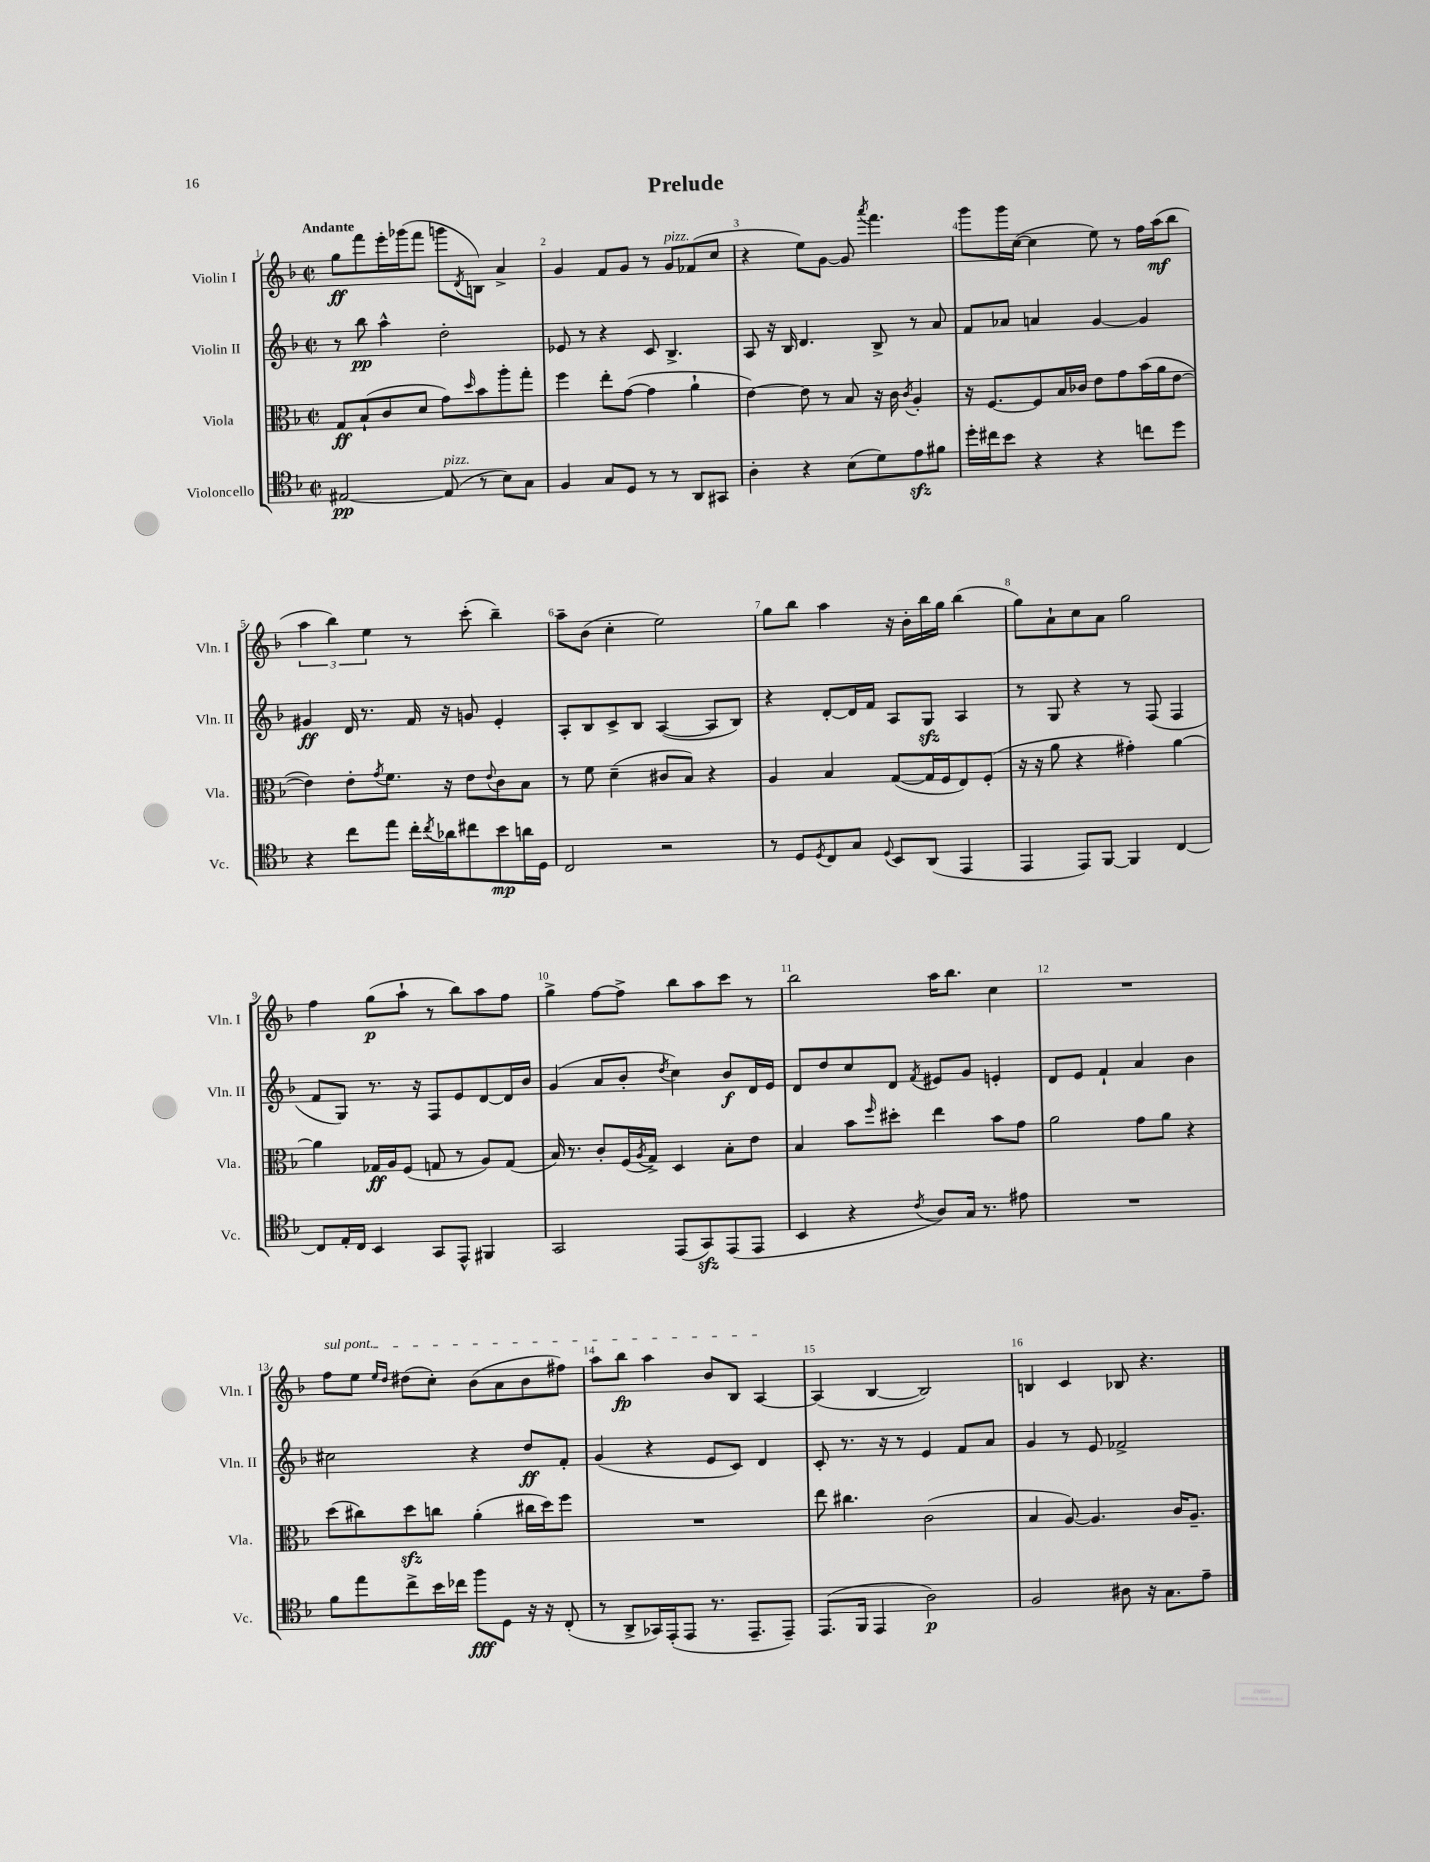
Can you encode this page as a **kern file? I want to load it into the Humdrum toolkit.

**kern	**dynam	**kern	**dynam	**kern	**dynam	**kern	**dynam
*part4	*part4	*part3	*part3	*part2	*part2	*part1	*part1
*staff4	*staff4	*staff3	*staff3	*staff2	*staff2	*staff1	*staff1
*I"Violoncello	*	*I"Viola	*	*I"Violin II	*	*I"Violin I	*
*I'Vc.	*	*I'Vla.	*	*I'Vln. II	*	*I'Vln. I	*
*clefC4	*	*clefC3	*	*clefG2	*	*clefG2	*
*k[b-]	*	*k[b-]	*	*k[b-]	*	*k[b-]	*
*M2/2	*	*M2/2	*	*M2/2	*	*M2/2	*
*met(c|)	*	*met(c|)	*	*met(c|)	*	*met(c|)	*
=1	=1	=1	=1	=1	=1	=1	=1
!	!	!	!	!	!	!LO:TX:a:B:t=Andante	!
[2E#X/	pp	8G/L	ff	8r	.	8gg\L	ff
.	.	(8B-`/	.	8bb-\	pp	8fff\	.
.	.	8c/	.	4aa^^\	.	16eee'\L	.
.	.	.	.	.	.	(16ggg-X\J	.
.	.	8d/J	.	.	.	8fff\J	.
!LO:TX:a:i:t=pizz.	!	!	!	!	!	!	!
(8E#/]	.	8g\L)	.	2dd'\	.	8gggn\L	.
.	.	16qqdd/	.	.	.	8qd/	.
8r	.	8b-\	.	.	.	8Bn\J)	.
8B-\L)	.	8aa'\	.	.	.	4a^/	.
8G\J	.	8gg'\J	.	.	.	.	.
=2	=2	=2	=2	=2	=2	=2	=2
4F/	.	4ff\	.	8e-X/	.	4g/	.
.	.	.	.	8r	.	.	.
8G/L	.	8ee'\L	.	4r	.	8f/L	.
8D/J	.	([8g\J	.	.	.	8g/J	.
8r	.	4g\]	.	8c/	.	8r	.
!	!	!	!	!	!	!LO:TX:a:i:t=pizz.	!
8r	.	.	.	4.B-^/	.	8g/L	.
8AA/L	.	4a`\	.	.	.	(8f-X/	.
8GG#X/J	.	.	.	.	.	8cc/J	.
=3	=3	=3	=3	=3	=3	=3	=3
4A'\	.	[4e\)	.	8A/	.	4r	.
.	.	.	.	16r	.	.	.
.	.	.	.	16B-/	.	.	.
4r	.	8e\]	.	4.d/	.	8ee\L)	.
.	.	8r	.	.	.	[8g\J	.
(8B-\L	.	8B-/	.	.	.	8g/]	.
.	.	.	.	.	.	8qaaa/	.
8d\)	.	16r	.	8B-^/	.	4.fff\	.
.	.	16c\	.	.	.	.	.
.	.	8qc/	.	.	.	.	.
8ezz\	.	4A'/	.	8r	.	.	.
8f#X\J	.	.	.	8a/	.	.	.
=4	=4	=4	=4	=4	=4	=4	=4
16dd'\LL	.	16r	.	8f/L	.	8ggg\L	.
16cc#X\J	.	[8.F/L	.	.	.	.	.
8b-\J	.	.	.	8a-X/J	.	16ggg\L	.
.	.	.	.	.	.	([16cc\JJ	.
4r	.	8F/]	.	4an/	.	4cc\]	.
.	.	16B-/L	.	.	.	.	.
.	.	16c-X/JJ	.	.	.	.	.
4r	.	8e\L	.	[4g/	.	8ee\)	.
.	.	8g\	.	.	.	8r	.
8ccn\L	.	(16b-\L	.	4g/]	.	16ff\LL	.
.	.	16a\J	.	.	.	(16aa\J	mf
8dd\J	.	[8e\J	.	.	.	8bb-\J	.
!!LO:LB:g=z
=5	=5	=5	=5	=5	=5	=5	=5
4r	.	4e\])	.	4g#X/	ff	6aa\	.
.	.	.	.	.	.	6bb-\)	.
8cc\L	.	8e'\L	.	16d/	.	.	.
.	.	.	.	8.r	.	.	.
.	.	.	.	.	.	6ee\	.
.	.	8qg/	.	.	.	.	.
8ee\J	.	8.f\J	.	.	.	.	.
16cc'\LL	.	.	.	16f/	.	8r	.
8qcc/	.	.	.	.	.	.	.
16a-X\J	.	16r	.	16r	.	.	.
8cc#X\	.	8e\L	.	8gn/	.	(8ccc'\	.
.	.	8qqe/	.	.	.	.	.
8b-\	mp	8c\	.	4e'/	.	4bb-~\)	.
16an\L	.	8B-\J	.	.	.	.	.
16D\JJ	.	.	.	.	.	.	.
=6	=6	=6	=6	=6	=6	=6	=6
2C/	.	8r	.	8A'/L	.	8aa~\L	.
.	.	8f\	.	8B-/	.	(8b-\J	.
.	.	(4d~\	.	8c^/	.	4cc'\	.
.	.	.	.	8B-/J	.	.	.
2r	.	8c#X/L	.	([4A/	.	2ee\)	.
.	.	8B-/J)	.	.	.	.	.
.	.	4r	.	8A/L]	.	.	.
.	.	.	.	8B-/J)	.	.	.
=7	=7	=7	=7	=7	=7	=7	=7
8r	.	4A/	.	4r	.	8gg\L	.
8D/L	.	.	.	.	.	8bb-\J	.
8qD/	.	.	.	.	.	.	.
8C/	.	4B-/	.	[8d'/L	.	4aa\	.
8G/J	.	.	.	16d/L]	.	.	.
.	.	.	.	16f/JJ	.	.	.
8qqD/	.	.	.	.	.	.	.
8BB-/L	.	([8G/L	.	8A/L	.	16r	.
.	.	.	.	.	.	16b-'\LL	.
(8AA/J	.	16G/L]	.	8Gzz/J	.	16bb-\	.
.	.	16F/J	.	.	.	16gg\JJ	.
4EE/	.	8E/)	.	4A/	.	(4bb-\	.
.	.	(8F'/J	.	.	.	.	.
=8	=8	=8	=8	=8	=8	=8	=8
4EE/	.	16r	.	8r	.	8gg\L)	.
.	.	16r	.	.	.	.	.
.	.	8a\	.	8G/	.	8a`\	.
8EE/L)	.	4r	.	4r	.	8cc\	.
[8FF/J	.	.	.	.	.	8a\J	.
4FF/]	.	4g#X'\)	.	8r	.	2gg\	.
.	.	.	.	(8F/	.	.	.
[4C/	.	[4a\	.	4F/	.	.	.
!!LO:LB:g=z
=9	=9	=9	=9	=9	=9	=9	=9
8C/L]	.	4a\]	.	8f/L	.	4ff\	.
16E'/L	.	.	.	8G/J)	.	.	.
16C/JJ	.	.	.	.	.	.	.
4BB-/	.	16G-X/LL	ff	8.r	.	(8gg\L	p
.	.	16A/J	.	.	.	.	.
.	.	(8F/J	.	.	.	8aa`\J	.
.	.	.	.	16r	.	.	.
8GG/L	.	8Gn/	.	8F/L	.	8r	.
8EE^^/J	.	8r	.	8e/	.	8bb-\L)	.
4FF#X/	.	8A/L)	.	[8d/	.	8aa\	.
.	.	(8G/J	.	16d/L]	.	8ff\J	.
.	.	.	.	16b-/JJ	.	.	.
=10	=10	=10	=10	=10	=10	=10	=10
2GG/	.	16B-/)	.	(4g/	.	4gg^\	.
.	.	8.r	.	.	.	.	.
.	.	8c'/L	.	8a/L	.	[8ff\L	.
.	.	(16F/L	.	8b-'/J	.	8ff^\J]	.
.	.	8qA/	.	.	.	.	.
.	.	16G^/JJ)	.	.	.	.	.
.	.	.	.	8qdd/	.	.	.
(8EE/L	.	4D/	.	4cc\)	.	8bb-\L	.
8GGzz/)	.	.	.	.	.	8aa\	.
(8EE/	.	8B-'\L	.	8b-/L	f	8ccc\J	.
8EE/J	.	8e\J	.	16d/L	.	8r	.
.	.	.	.	16e/JJ	.	.	.
=11	=11	=11	=11	=11	=11	=11	=11
4BB-/	.	4B-/	.	8d/L	.	2bb-\	.
.	.	.	.	8dd/	.	.	.
4r	.	8b-\L	.	8cc/	.	.	.
.	.	16qqff/	.	.	.	.	.
.	.	8dd#X'\J	.	8d/J	.	.	.
8qc/	.	.	.	8qf/	.	.	.
8A/L)	.	4ee\	.	8e#X/L	.	16aa\KL	.
.	.	.	.	.	.	8.bb-\J	.
16G/Jk	.	.	.	8g/J	.	.	.
8.r	.	.	.	.	.	.	.
.	.	8b-\L	.	4en'/	.	4cc\	.
8e#X\	.	8g\J	.	.	.	.	.
=12	=12	=12	=12	=12	=12	=12	=12
1r	.	2a\	.	8d/L	.	1r	.
.	.	.	.	8e/J	.	.	.
.	.	.	.	4f`/	.	.	.
.	.	8g\L	.	4a/	.	.	.
.	.	8a\J	.	.	.	.	.
.	.	4r	.	4b-\	.	.	.
!!LO:LB:g=z
=13	=13	=13	=13	=13	=13	=13	=13
!	!	!	!	!	!	!LO:TX:a:i:t=sul pont.	!
8f\L	.	(8dd\L	.	2cc#X\	.	8ff\L	.
8ee\	.	8cc#X\)	.	.	.	8ee\J	.
.	.	.	.	.	.	16qqee/LL	.
.	.	.	.	.	.	16qqdd/JJ	.
8cc^\	.	8ddzz\	.	.	.	(8dd#X\L	.
16b-\L	.	8ccn\J	.	.	.	8cc'\J)	.
16cc-X\JJ	.	.	.	.	.	.	.
8ff\L	fff	(4a'\	.	4r	.	(8b-\L	.
8D\J	.	.	.	.	.	8a\	.
16r	.	16cc#X\LL	.	8dd/L	ff	8b-\	.
16r	.	16dd\J)	.	.	.	.	.
(8C'/	.	8ff\J	.	8f'/J	.	8ff#X\J)	.
=14	=14	=14	=14	=14	=14	=14	=14
8r	.	1r	.	(4g/	.	8aa\L	.
8AA^/L	.	.	.	.	.	8bb-\J	fp
16GG-X/L)	.	.	.	4r	.	4aa\	.
(16EE'/J	.	.	.	.	.	.	.
8EE/J	.	.	.	.	.	.	.
8.r	.	.	.	8e/L	.	8b-/L	.
.	.	.	.	8c/J)	.	8B-/J	.
8.EE~/L	.	.	.	.	.	.	.
.	.	.	.	4d/	.	[4A/	.
8EE~/J)	.	.	.	.	.	.	.
=15	=15	=15	=15	=15	=15	=15	=15
(8.EE/L	.	8ee\	.	8c'/	.	(4A/]	.
.	.	4.cc#X\	.	8.r	.	.	.
16FF/Jk	.	.	.	.	.	.	.
4EE/	.	.	.	.	.	[4B-/	.
.	.	.	.	16r	.	.	.
.	.	.	.	8r	.	.	.
2A\)	p	(2c\	.	4e/	.	2B-/])	.
.	.	.	.	8f/L	.	.	.
.	.	.	.	8a/J	.	.	.
=16	=16	=16	=16	=16	=16	=16	=16
2F/	.	4B-/	.	4g/	.	4Bn/	.
.	.	[8A/)	.	8r	.	4c/	.
.	.	4.A/]	.	8e/	.	.	.
8A#X\	.	.	.	2f-X^/	.	8B-X/	.
16r	.	.	.	.	.	4.r	.
8.G\L	.	.	.	.	.	.	.
.	.	16c/KL	.	.	.	.	.
.	.	8.A~/J	.	.	.	.	.
8e~\J	.	.	.	.	.	.	.
==	==	==	==	==	==	==	==
*-	*-	*-	*-	*-	*-	*-	*-
